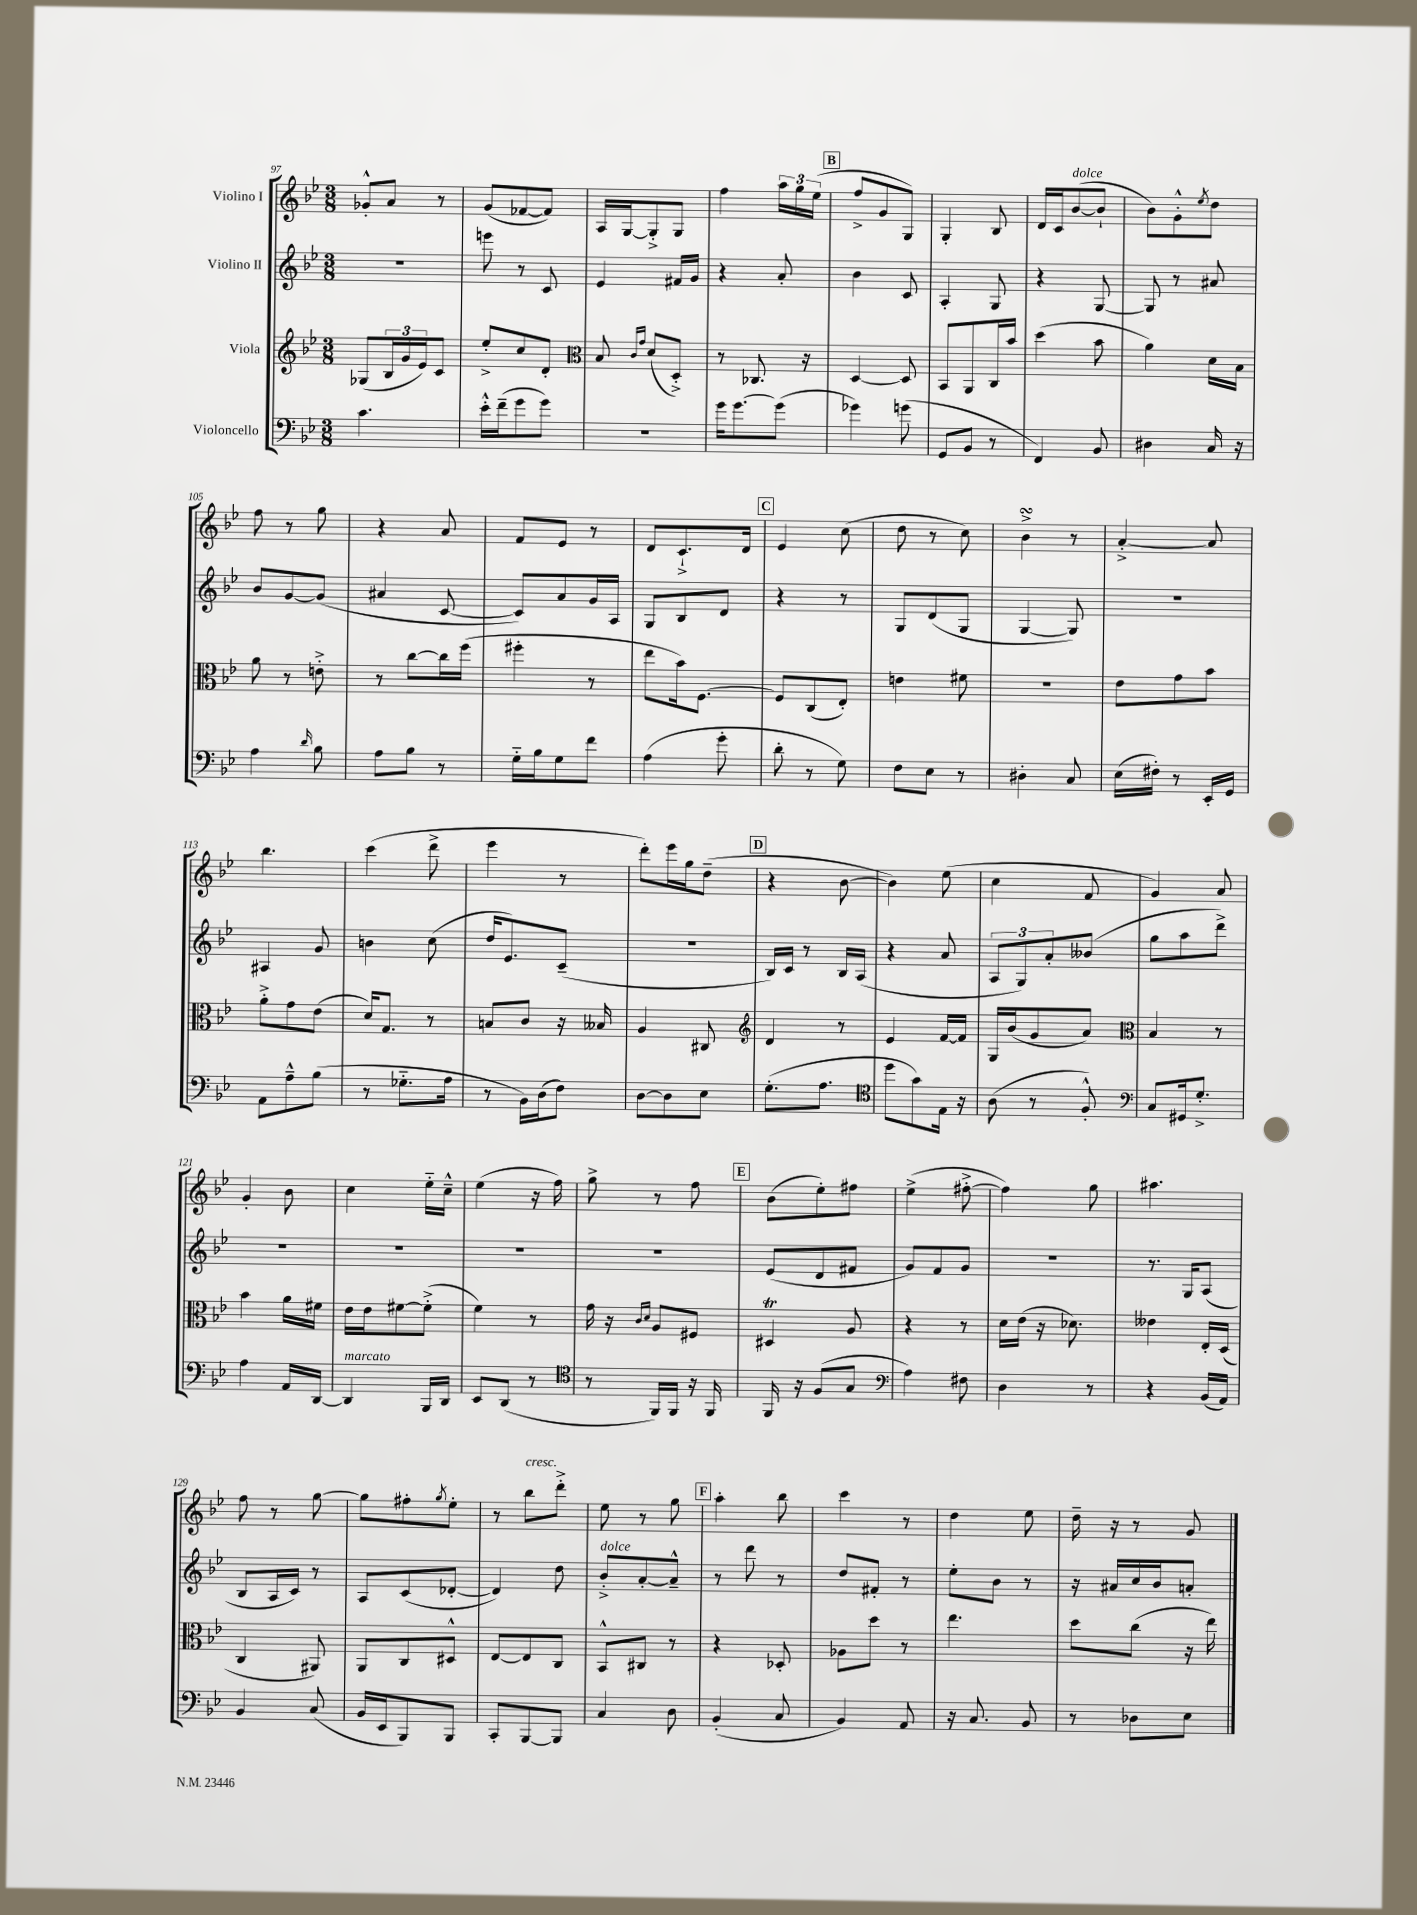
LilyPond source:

<<
\new StaffGroup <<
\new Staff = "s0" \with { instrumentName = "Violino I" } {
    \clef treble \key bes \major \numericTimeSignature \time 3/8
    ges'8-.-^ a'8 r8 |
    g'8( fes'8~ fes'8) |
    a16 g16~ g8-.-> g8 |
    f''4 \tuplet 3/2 { a''16 g''16 ees''16( } |
    \mark \markup { \box "B" } f''8-> g'8 g8) |
    g4-. bes8 |
    d'16 c'16 bes'8~^\markup { \italic "dolce" }( bes'8-! |
    bes'8) g'8-.-^ \acciaccatura { ees''8 } d''8 |
    f''8 r8 g''8 |
    r4 a'8 |
    f'8 ees'8 r8 |
    d'8 c'8.-!-> d'16 |
    \mark \markup { \box "C" } ees'4 c''8( |
    d''8 r8 c''8) |
    bes'4->\turn r8 |
    a'4~-.-> a'8 |
    bes''4. |
    c'''4( d'''8-> |
    ees'''4 r8 |
    d'''8-.) ees'''16 g''16 d''8--( |
    \mark \markup { \box "D" } r4 bes'8~ |
    bes'4) ees''8( |
    c''4 f'8 |
    g'4) a'8 |
    g'4-. bes'8 |
    c''4 ees''16-_ c''16---^ |
    ees''4( r16 f''16) |
    g''8-> r8 f''8 |
    \mark \markup { \box "E" } bes'8( ees''8-.) fis''8 |
    ees''4->( fis''8~-.-> |
    fis''4) g''8 |
    ais''4. |
    f''8 r8 g''8~ |
    g''8 fis''8-. \acciaccatura { g''8 } ees''8-. |
    r8 bes''8^\markup { \italic "cresc." } d'''8-.-> |
    ees''8 r8 g''8 |
    \mark \markup { \box "F" } a''4-. bes''8 |
    c'''4 r8 |
    d''4 ees''8 |
    d''16-- r16 r8 g'8 \bar "|." |
}
\new Staff = "s1" \with { instrumentName = "Violino II" } {
    \clef treble \key bes \major \numericTimeSignature \time 3/8
    R4. |
    e'''8 r8 c'8 |
    ees'4 fis'16 g'16 |
    r4 a'8-. |
    \mark \markup { \box "B" } bes'4 c'8 |
    a4-. g8 |
    r4 g8~ |
    g8 r8 ais'8 |
    bes'8 g'8~ g'8( |
    ais'4 c'8~ |
    c'8) a'8 g'16 a16 |
    g8 bes8 d'8 |
    \mark \markup { \box "C" } r4 r8 |
    g8 d'8( g8 |
    g4~ g8) |
    R4. |
    ais4 g'8 |
    b'4 c''8( |
    d''16 ees'8.) c'8--( |
    R4. |
    \mark \markup { \box "D" } bes16) c'16 r8 bes16 a16( |
    r4 a'8 |
    \tuplet 3/2 { a8 g8) a'8-. } beses'8( |
    g''8 a''8 d'''8->) |
    R4. |
    R4. |
    R4. |
    R4. |
    \mark \markup { \box "E" } ees'8( d'8 fis'8 |
    g'8) f'8 g'8 |
    R4. |
    r8. g16 a8( |
    bes8 a16 c'16) r8 |
    a8 c'8( des'8~-. |
    des'4) d''8 |
    bes'8-.->^\markup { \italic "dolce" } a'8~-. a'8---^ |
    \mark \markup { \box "F" } r8 d'''8 r8 |
    d''8 fis'8-. r8 |
    ees''8-. bes'8 r8 |
    r16 ais'16 c''16 bes'16 a'8-. \bar "|." |
}
\new Staff = "s2" \with { instrumentName = "Viola" } {
    \clef treble \key bes \major \numericTimeSignature \time 3/8
    ges8( \tuplet 3/2 { bes16 g'16 ees'16) } c'8 |
    ees''8-.-> c''8 d'8-. |
    \clef alto bes8 \grace { c'16 g'16 } d'8( d8-.->) |
    r8 ces8. r16 |
    \mark \markup { \box "B" } d4~ d8 |
    bes,8 a,8 c16 bes'16 |
    d''4( bes'8 |
    a'4) d'16 bes16 |
    a'8 r8 e'8-.-> |
    r8 c''8~ c''16 f''16( |
    fis''4-. r8 |
    ees''8 bes'16) f8.~ |
    \mark \markup { \box "C" } f8 c8( ees8-.) |
    e'4 fis'8 |
    R4. |
    ees'8 g'8 bes'8 |
    a'8-.-> g'8 ees'8( |
    d'16) g8. r8 |
    b8 c'8 r16 beses16 |
    a4 cis8 |
    \mark \markup { \box "D" } \clef treble d'4 r8 |
    ees'4 f'16~ f'16 |
    g16 bes'16( g'8 a'8) |
    \clef alto bes4 r8 |
    bes'4 a'16 fis'16 |
    ees'16 ees'16 fis'8~ fis'8-.->( |
    f'4) r8 |
    g'16 r16 \grace { c'16 d'16 } a8 fis8 |
    \mark \markup { \box "E" } dis4\trill a8 |
    r4 r8 |
    d'16 ees'16( r16 des'8.) |
    eeses'4 ees16-. d16( |
    c4 ais,8) |
    a,8 c8 dis8-^ |
    ees8~ ees8 c8 |
    bes,8-^ cis8 r8 |
    \mark \markup { \box "F" } r4 des8-. |
    aes8 d''8 r8 |
    ees''4. |
    d''8 c''8( r16 ees''16) \bar "|." |
}
\new Staff = "s3" \with { instrumentName = "Violoncello" } {
    \clef bass \key bes \major \numericTimeSignature \time 3/8
    c'4. |
    ees'16-.-^ f'16--( g'8 g'8) |
    R4. |
    g'16 g'8.~ g'8( |
    \mark \markup { \box "B" } ges'4) g'8( |
    g,8 bes,8 r8 |
    f,4) bes,8 |
    dis4 c16 r16 |
    a4 \grace { d'16 } bes8 |
    a8 bes8 r8 |
    g16-_ bes16 g8 f'8 |
    a4( g'8-. |
    \mark \markup { \box "C" } d'8-. r8 g8) |
    f8 ees8 r8 |
    dis4-. c8 |
    ees16( fis16-.) r8 ees,16-. g,16 |
    a,8 a8---^ bes8( |
    r8 ges8.-_ a16 |
    r8 bes,16) d16( f8) |
    d8~ d8 ees8 |
    \mark \markup { \box "D" } g8.-.( a8. |
    \clef tenor d''8 g'8) ees16 r16 |
    a8( r8 f8-.-^) |
    \clef bass c8 gis,16 g8.-.-> |
    a4 a,16 d,16~ |
    d,4^\markup { \italic "marcato" } bes,,16 d,16 |
    ees,8 d,8( r8 |
    \clef tenor r8 f,16) f,16 r16 f,16 |
    \mark \markup { \box "E" } f,16 r16 f8( g8 |
    \clef bass a4) fis8 |
    d4 r8 |
    r4 bes,16( a,16) |
    bes,4 c8( |
    bes,16 ees,16 bes,,8) bes,,8 |
    c,8-. bes,,8~ bes,,8 |
    c4 d8 |
    \mark \markup { \box "F" } bes,4-.( c8 |
    bes,4) a,8 |
    r16 c8. bes,8 |
    r8 des8 ees8 \bar "|." |
}
>>
>>
\layout { \context { \Score currentBarNumber = #97 } }
